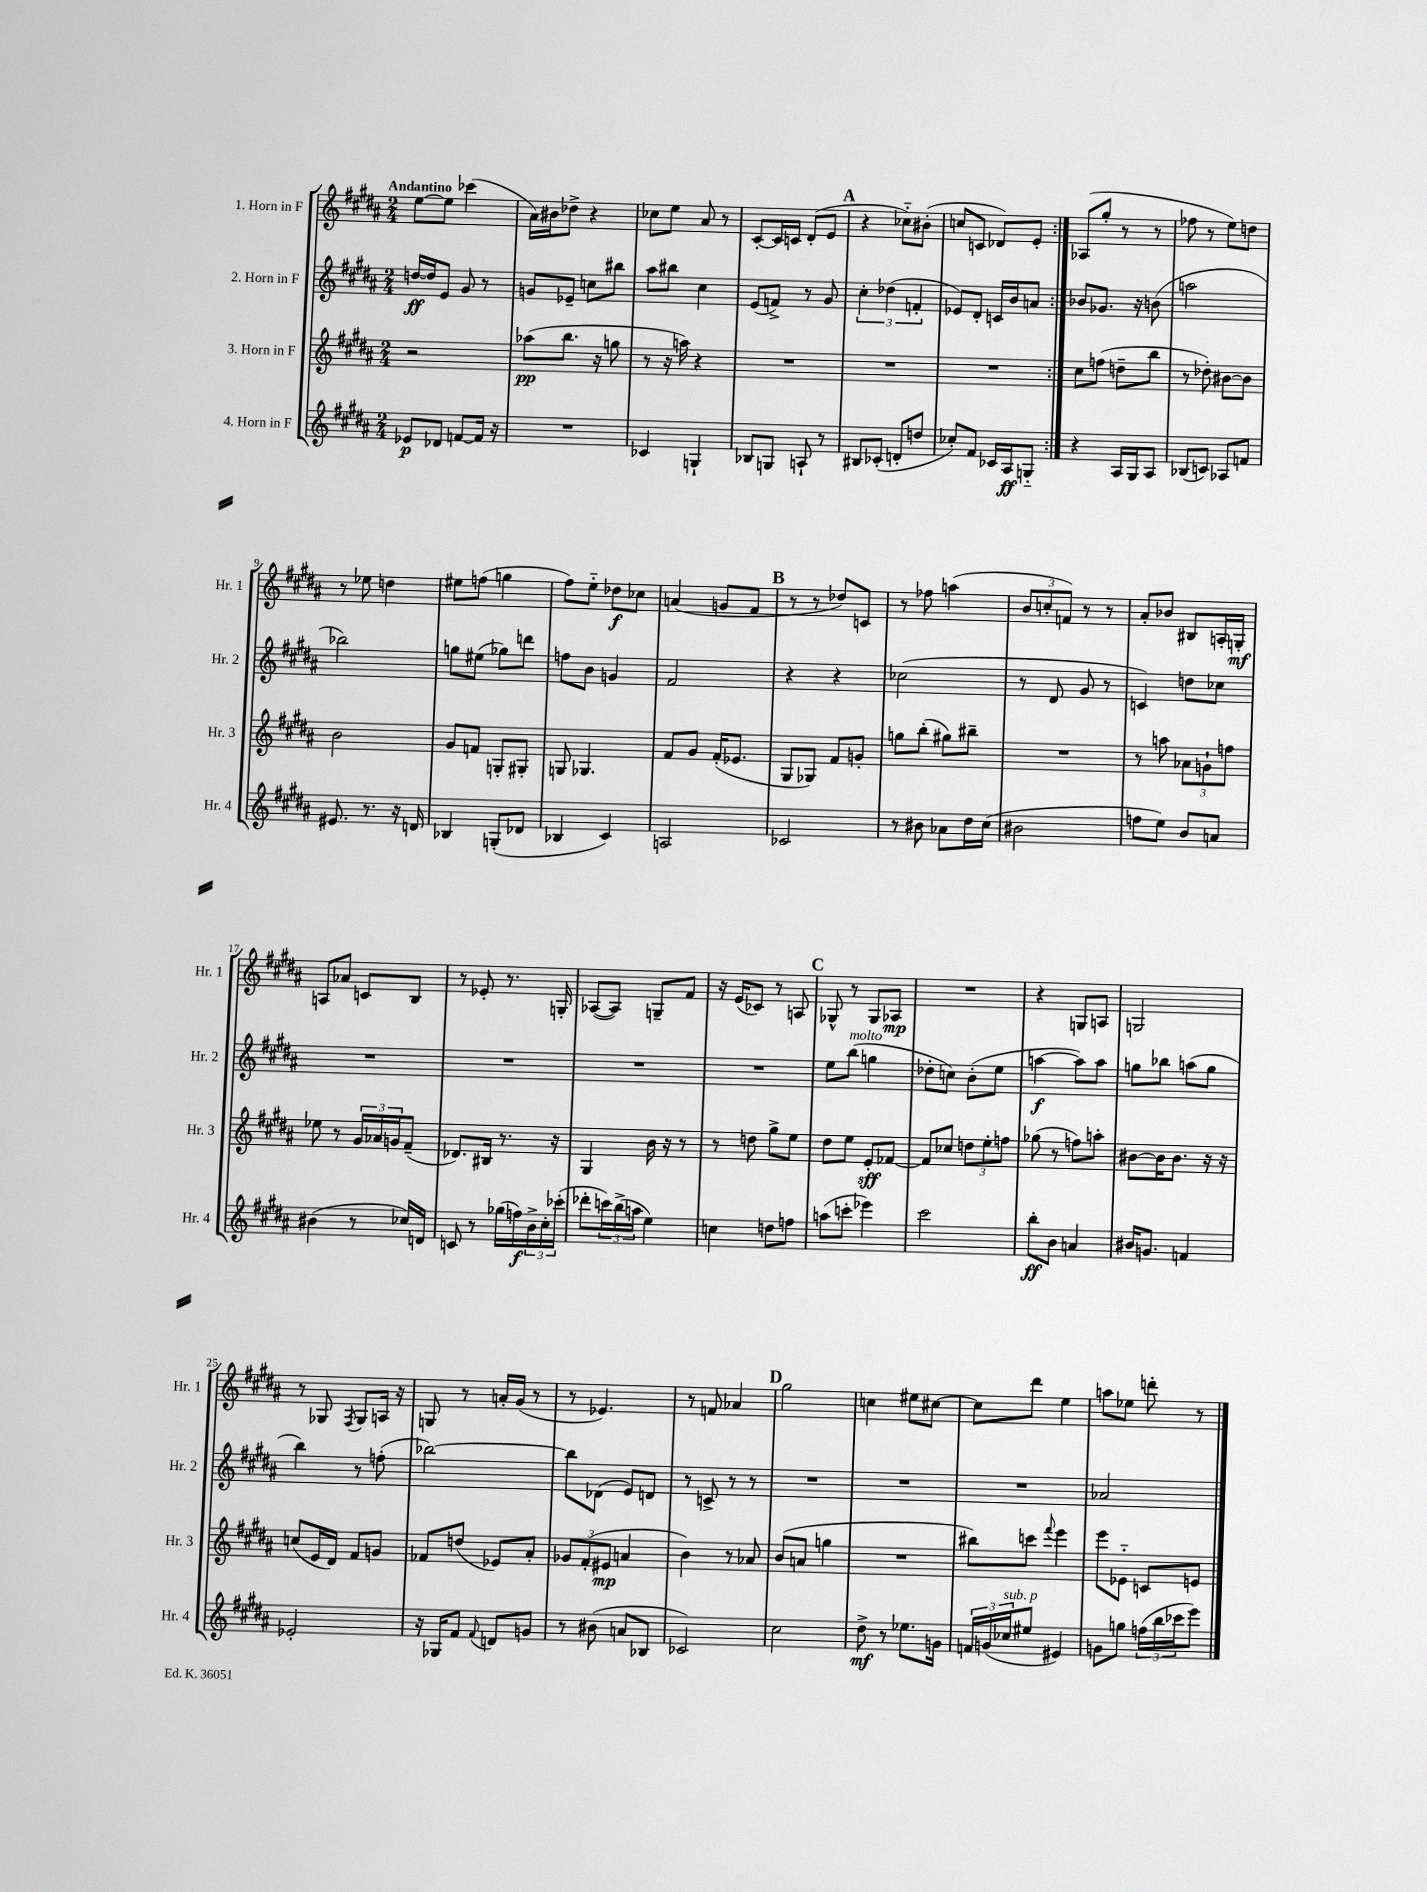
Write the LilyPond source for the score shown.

<<
\new StaffGroup <<
\new Staff = "s0" \with { instrumentName = "1. Horn in F" shortInstrumentName = "Hr. 1" } {
    \clef treble \key b \major \numericTimeSignature \time 2/4 \tempo "Andantino"
    \repeat volta 2 { e''8~ e''8 ces'''4( |
    ais'16) bis'16 des''8-> r4 |
    ces''8 e''8 ais'8 r8 |
    cis'8~-. cis'16 c'16 dis'8-.( e'8 |
    \mark \markup { \bold "A" } r4 ces''8-_) bis'8-.( |
    c''8 c'8 des'8) e'8-. | }
    aes8( gis''8-. r8 r8 |
    fes''8 r8 e''8) d''8 |
    r8 ees''8 d''4 |
    eis''8 f''8( g''4 |
    fis''8) e''8-_ des''8\f ces''8 |
    a'4( g'8 fis'8 |
    \mark \markup { \bold "B" } r8 r8 des''8) c'8 |
    r8 fes''8 a''4( |
    \tuplet 3/2 { b'8 c''8-. f'8) } r8 r8 |
    ais'8-. bes'8 bis8 a16-. g16-.\mf |
    a8 aes'8 c'8 b8 |
    r8 ees'8-. r8. g16-. |
    aes8~( aes8) g8-- fis'8 |
    r16 e'16( ces'8) r8 a8 |
    \mark \markup { \bold "C" } ges8-^ r8 ges8 aes8\mp |
    R2 |
    r4 g8 a8 |
    g2 |
    r8 ges8 \acciaccatura { fis8 } ges8 a16 r16 |
    g8 r8 a'16-. gis'16( r8 |
    r8 ees'4.) |
    r8 f'8 aes'4 |
    \mark \markup { \bold "D" } gis''2 |
    c''4 eis''8 cis''8~ |
    cis''8 dis'''8 e''4 |
    a''8 ees''8 d'''8-. r8 \bar "|." |
}
\new Staff = "s1" \with { instrumentName = "2. Horn in F" shortInstrumentName = "Hr. 2" } {
    \clef treble \key b \major \numericTimeSignature \time 2/4
    \repeat volta 2 { d''16~\ff d''16 e'8 gis'8 r8 |
    g'8 ees'8-- c''8 bis''8 |
    ais''8 bis''8 cis''4 |
    e'8( f'8->) r8 gis'8 |
    \mark \markup { \bold "A" } \tuplet 3/2 { cis''4-. des''4( f'4-. } |
    ees'8) dis'8-. c'16 b'16 a'8 | }
    bes'8 ges'8. r16 b'8( |
    a''2 |
    bes''2) |
    g''8 eis''8( ges''8) d'''8 |
    f''8 b'8 g'4 |
    fis'2 |
    \mark \markup { \bold "B" } r4 r4 |
    ces''2( |
    r8 dis'8 gis'8 r8 |
    c'4) d''8 ces''8 |
    R2 |
    R2 |
    R2 |
    R2 |
    \mark \markup { \bold "C" } e''8 b''8^\markup { \italic "molto" }( g''4 |
    des''8-. c''8) b'8-.( e''8 |
    a''4~\f a''8) a''8 |
    g''8 bes''8 a''8( g''8 |
    b''4) r8 f''8-.( |
    bes''2~) |
    bes''8 des'8( e'8) d'8 |
    r8 c'8-> r8 r8 |
    \mark \markup { \bold "D" } R2 |
    R2 |
    R2 |
    aes'2 \bar "|." |
}
\new Staff = "s2" \with { instrumentName = "3. Horn in F" shortInstrumentName = "Hr. 3" } {
    \clef treble \key b \major \numericTimeSignature \time 2/4
    \repeat volta 2 { r2 |
    aes''8\pp( b''8. r16 g''8 |
    r8 r16 a''16) r4 |
    R2 |
    \mark \markup { \bold "A" } R2 |
    R2 | }
    cis''8 f''8( d''8-- b''8 |
    r8 des''8-.) bis'8~ bis'8 |
    b'2 |
    gis'8 f'8 g8-. gis8-. |
    g8 ges4. |
    fis'8 gis'8 fis'16-.( ees'8. |
    \mark \markup { \bold "B" } gis8 ges8) fis'8 g'8-. |
    g''8 b''8-.( gis''8) bis''8-- |
    R2 |
    r8 a''8 \tuplet 3/2 { aes'8 g'8-! f''8 } |
    ees''8 r8 \tuplet 3/2 { gis'16 aes'16 g'16 } fis'8--( |
    des'8.) bis16 r8. r16 |
    gis4 b'16 r16 r8 |
    r8 d''8 gis''8-> e''8 |
    \mark \markup { \bold "C" } dis''8 e''8 e'8-.\sff fes'8~ |
    fes'8 ces''8 \tuplet 3/2 { d''8 e''8-. f''8 } |
    ges''8( r8 f''8) a''8-. |
    bis'8~ bis'16 bis'8. r16 r16 |
    c''8( e'16 dis'16) fis'8 g'8 |
    fes'8 d''8( ees'8) ais'8-. |
    \tuplet 3/2 { ges'8 fis'8-.( eis'8\mp } a'4 |
    b'4) r8 aes'8 |
    \mark \markup { \bold "D" } b'8( a'8 g''4 |
    R2 |
    bis''8) c'''8 \appoggiatura { fis'''8 } e'''4 |
    e'''8 ees'8-_ c'8 e'8 \bar "|." |
}
\new Staff = "s3" \with { instrumentName = "4. Horn in F" shortInstrumentName = "Hr. 4" } {
    \clef treble \key b \major \numericTimeSignature \time 2/4
    \repeat volta 2 { ees'8\p des'8 f'8~ f'16 r16 |
    R2 |
    ces'4 g4-! |
    bes8 g8 a8-! r8 |
    \mark \markup { \bold "A" } bis8 ces'8-.( d'8-. d''8 |
    ces''8-.) fis'8 ces'16 ais16\ff g8-_ | }
    r4 ais16 gis16 ais8 |
    bes8( c'8) aes8 f'8 |
    eis'8. r8. r16 d'16 |
    bes4 g8-.( des'8 |
    bes4 cis'4) |
    a2 |
    \mark \markup { \bold "B" } ces'2 |
    r8 bis'8 aes'8 dis''16 cis''16( |
    bis'2 |
    f''8 e''8) b'8 a'8 |
    bis'4( r8 ces''16) d'16 |
    c'8 r8 ges''16( f''16\f) \tuplet 3/2 { b'16-> cis''16-. ces'''16-.( } |
    des'''8-. \tuplet 3/2 { c'''16) b''16->( a''16 } e''4) |
    c''4 d''8 f''8 |
    \mark \markup { \bold "C" } a''8( c'''8-. ees'''4) |
    cis'''2 |
    b''8-.\ff b'8 a'4 |
    bis'16 g'8. f'4 |
    ees'2-. |
    r16 ges16 fis'8 \appoggiatura { fis'8 } d'8 g'8 |
    r8 bis'8( a'8 bes8 |
    ces'2) |
    \mark \markup { \bold "D" } cis''2 |
    dis''8->\mf r8 ees''8. g'16 |
    \tuplet 3/2 { f'16 g'16( ces''16^\markup { \italic "sub. p" } } eis''8 eis'4) |
    g'8 g''8 \tuplet 3/2 { f''16( b''16 ces'''16 } e'''8) \bar "|." |
}
>>
>>
